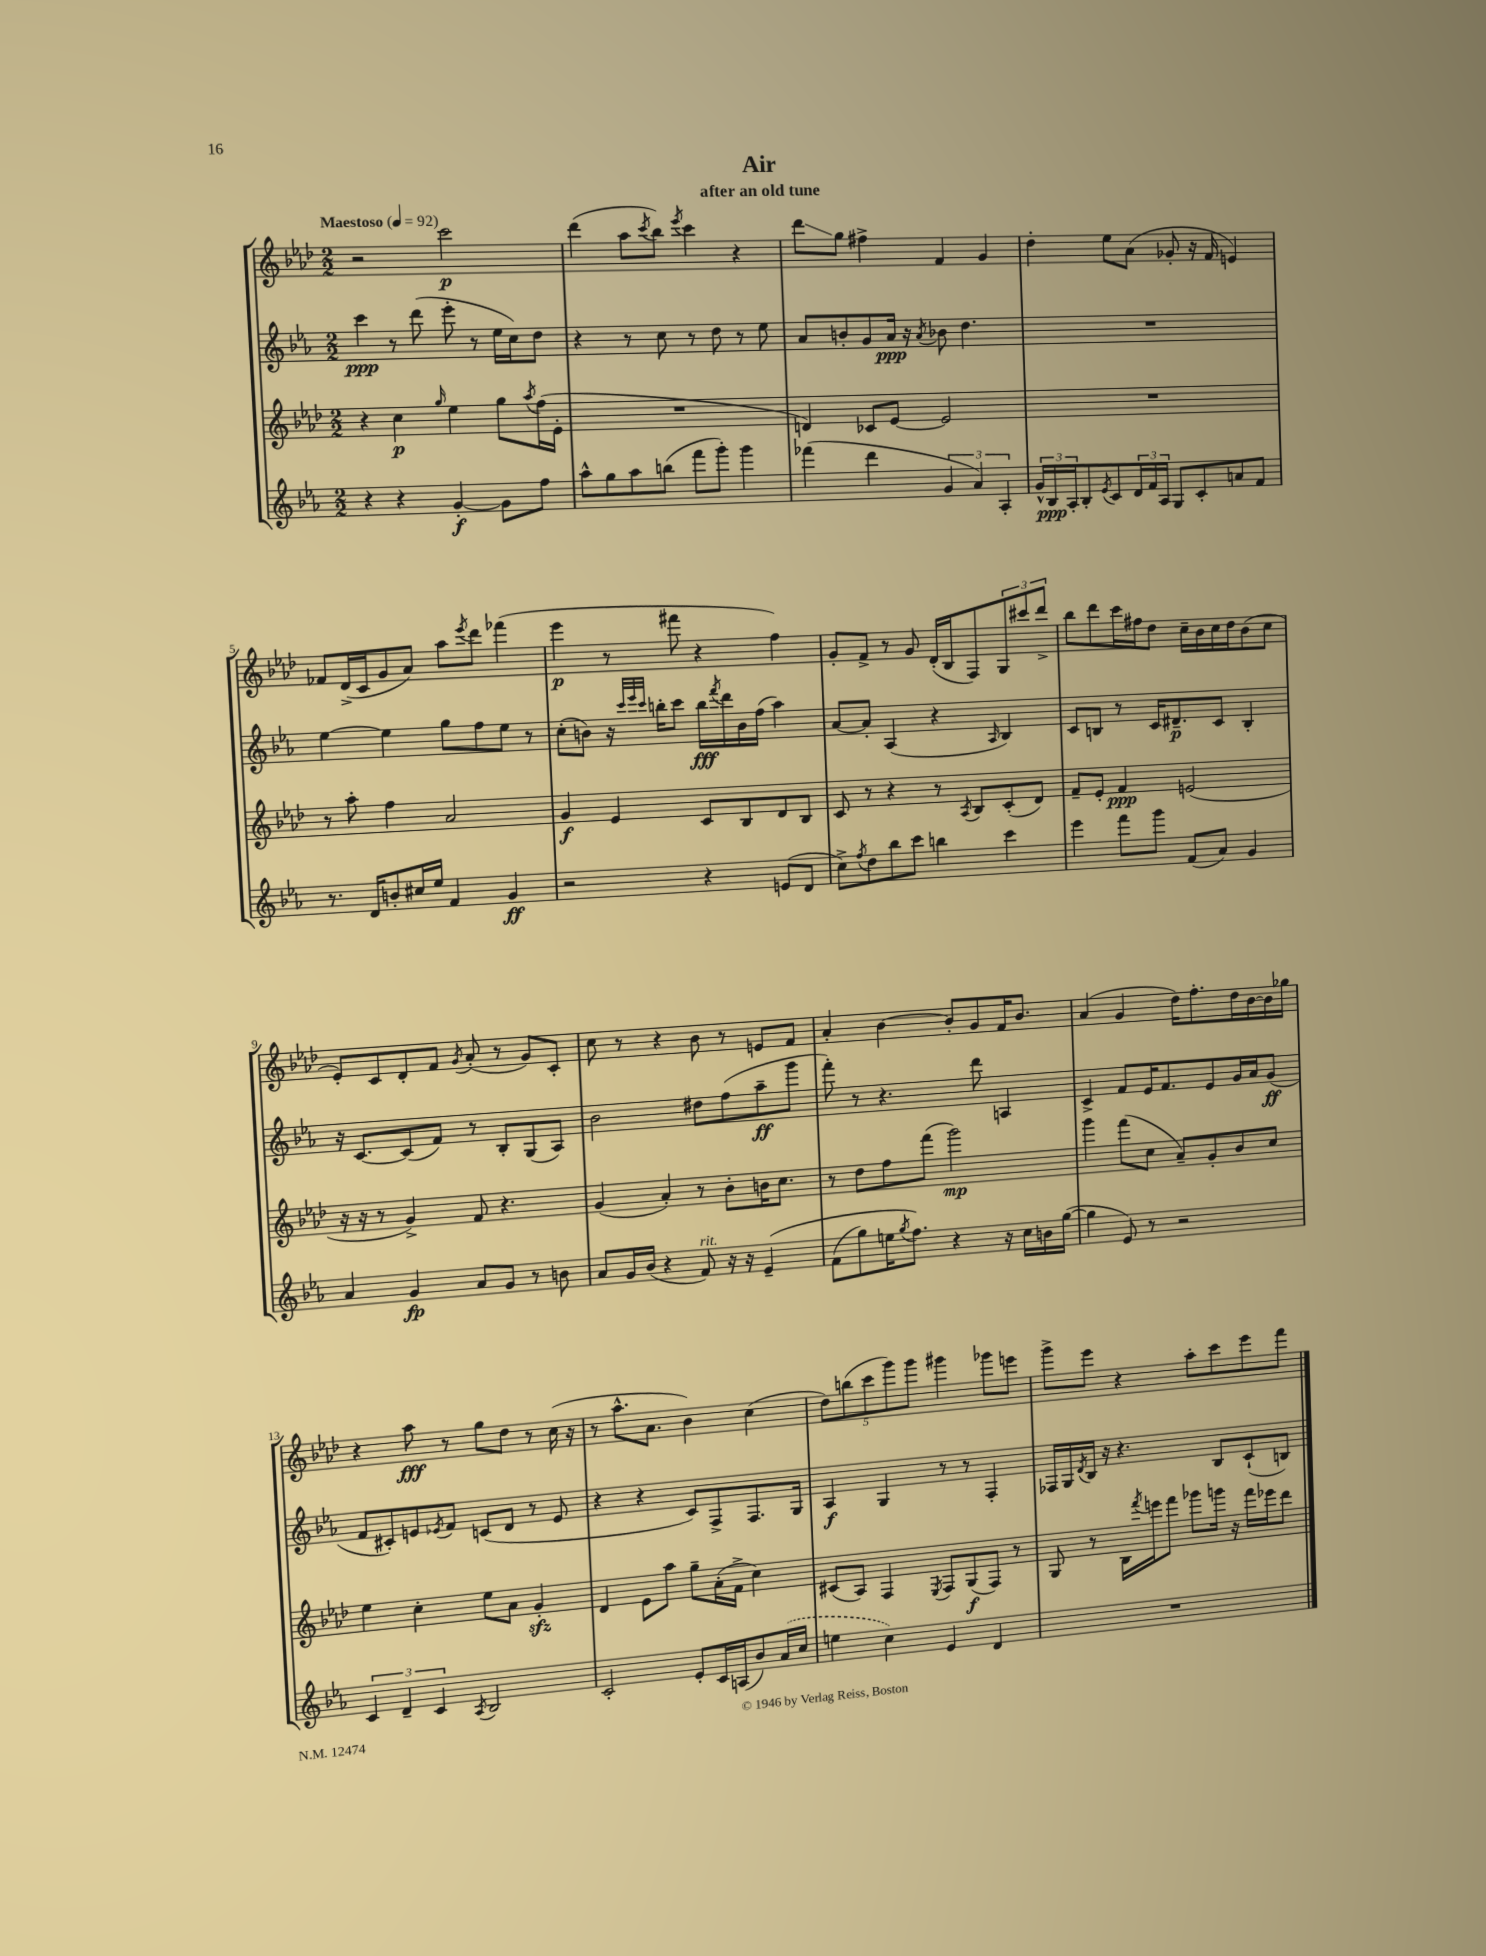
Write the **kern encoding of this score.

**kern	**kern	**kern	**kern
*staff4	*staff3	*staff2	*staff1
*clefG2	*clefG2	*clefG2	*clefG2
*k[b-e-a-]	*k[b-e-a-d-]	*k[b-e-a-]	*k[b-e-a-d-]
*M2/2	*M2/2	*M2/2	*M2/2
*MM92	*MM92	*MM92	*MM92
4r	4r	4ccc	2r
4r	4cc	8r	.
.	.	(8ddd	.
.	16qqgg	.	.
[4g'	4ee-	8eee-'	2ccc
.	.	8r	.
8g]	8gg	16ee-	.
.	.	16cc)	.
.	8qaa-	.	.
8ff	(16ff	8dd	.
.	16e-'	.	.
=	=	=	=
8aa-^^	1r	4r	(4ddd-
8gg	.	.	.
8aa-	.	8r	8aa-
.	.	.	8qccc
(8bb	.	8cc	8bb-)
.	.	.	8qeee-
8fff	.	8r	4ccc
8ggg')	.	8dd	.
4ggg	.	8r	4r
.	.	8ee-	.
=	=	=	=
(4fff-	4d)	8a-	8ddd-
.	.	8b'	8gg
4ddd	8c-	8g	4ff#^
.	[8e-	16a-	.
.	.	16r	.
.	.	8qa-	.
6g	2e-]	8b-	4f
.	.	4.dd	.
6a-)	.	.	.
.	.	.	4g
6A-'	.	.	.
=	=	=	=
24g^^	1r	1r	4dd-'
24B-	.	.	.
24A-'	.	.	.
8B-'	.	.	.
8qe-	.	.	.
8c	.	.	8ee-
24d	.	.	(8a-
24f	.	.	.
24A-	.	.	.
8G	.	.	8g-'
8c'	.	.	16r
.	.	.	16f
8a	.	.	4e)
8f	.	.	.
=	=	=	=
8.r	8r	[4ee-	8f-
.	8aa-'	.	(16d-^
16d	.	.	16c
8b'	4ff	4ee-]	8g
16cc#	.	.	8a-)
16ee-	.	.	.
4f	2a-	8gg	8aa-
.	.	.	8qeee-
.	.	8ff	8ddd-
4g	.	8ee-	(4fff-
.	.	8r	.
=	=	=	=
2r	4g	(8cc'	4eee-
.	.	8b)	.
.	4e-	16r	8r
.	.	32qqccc	.
.	.	32qqeee-	.
.	.	32qqccc	.
.	.	16bb'	.
.	.	8ccc	8fff#
4r	8c	16bb	4r
.	.	8qfff	.
.	.	16ddd	.
.	8B-	16b	.
.	.	(16ff	.
(8e	8d-	4aa-)	4ff)
8d	8B-	.	.
=	=	=	=
8cc^)	8c	[8a-	8g'
8qff	.	.	.
8dd	8r	8a-']	8f^
8bb-	4r	(4A-	8r
8ccc	.	.	8g
4bb	8r	4r	(16d-'
.	.	.	16B-
.	8qA-	.	.
.	8B-	.	8F)
.	.	16qqA-	.
4ccc	(8c'	4B-)	12G
.	.	.	12ccc#
.	8d-)	.	.
.	.	.	12ddd-^
=	=	=	=
4eee-	8f~	8c	8bb-
.	8e-'	8B	8ddd-
8fff	4f	8r	16ccc
.	.	.	16ff#
8ggg	.	16c	8dd-
.	.	8.d#~	.
(8f	(2e	.	16cc~
.	.	.	16b-
8a-)	.	8c	16cc
.	.	.	16dd-
4g	.	4B'	(8b-
.	.	.	8cc
=	=	=	=
4a-	16r	16r	8e-')
.	16r	[8.c	.
.	8r	.	8c
4g	4g^)	(8c]	8d-'
.	.	8f)	8f
.	.	.	8qg
8a-	8f	8r	(8a-'
8g	4.r	8B-'	8r
8r	.	(8G	8g)
8b	.	8A-)	8c'
=	=	=	=
8a-	(4g	2b-	8cc
16g	.	.	8r
(16b-	.	.	.
4r	4a-')	.	4r
8f)	8r	8dd#	8b-
16r	8b-'	(8ff	8r
16r	.	.	.
&(4e-~	16b	8aa-~	8e
.	8.cc	.	.
.	.	8ggg	8f
=	=	=	=
(8f	8r	8fff')	4a-'
8gg)	8dd-	8r	.
16ee	8ff	4.r	[4b-
8qgg	.	.	.
8.ff&)	.	.	.
.	(8fff	.	.
4r	2ggg)	.	8b-']
.	.	8ddd	8g
16r	.	4A	16f
16cc	.	.	8.b-
16b	.	.	.
([16gg	.	.	.
=	=	=	=
4gg]	4ggg	4c^	(4a-
8e-)	(8fff	8f	4g
8r	8cc	16e-	.
.	.	8.f	.
2r	8a-~)	.	16dd-)
.	.	.	8.ff'
.	8g'	8e-	.
.	8b-	16g	16dd-
.	.	16a-	[16b-
.	8cc	(8g	16b-]
.	.	.	16gg-
=	=	=	=
6c	4ee-	8f	4r
.	.	8c#')	.
6d~	.	.	.
.	4cc'	8e	8aa-
6c	.	.	.
.	.	8qe-	.
.	.	8f	8r
8qA-	.	.	.
2B-	8ee-	(8c	8gg
.	8a-	8d	8dd-
.	4g'	8r	8r
.	.	8e-	(16cc
.	.	.	16r
=	=	=	=
2c'	4d-	4r	8r
.	.	.	8.aa-^^
.	8e-	4r	.
.	.	.	8.a-
.	8aa-	.	.
8e-'	8gg~	8c)	4b-)
16c	(16a-'	8F^	.
(16A	16f^	.	.
8b-)	4cc)	8.F	(4cc
(16a-	.	.	.
16cc	.	16G	.
=	=	=	=
4ee	(8c#	4A-	10dd-)
.	.	.	(10bb
.	8A-)	.	.
.	.	.	10ccc
4cc)	4F	4G	.
.	.	.	10ggg)
.	.	.	10ggg
.	8qE-	.	.
4e-	8F	8r	4ggg#
.	(8G	8r	.
4d	8F)	4F'	8ggg-
.	8r	.	8eee
=	=	=	=
1r	8G	16F-	8ggg^
.	.	16G	.
.	.	8qd	.
.	8r	16B-	8eee-
.	.	16r	.
.	16B-	4.r	4r
.	8qfff	.	.
.	16eee	.	.
.	8fff	.	.
.	8ggg-	.	8aa-'
.	16ggg	8B-	8ccc
.	16r	.	.
.	16fff	(8c`	8eee-
.	16eee-	.	.
.	8ddd-	8B)	8fff
==	==	==	==
*-	*-	*-	*-
